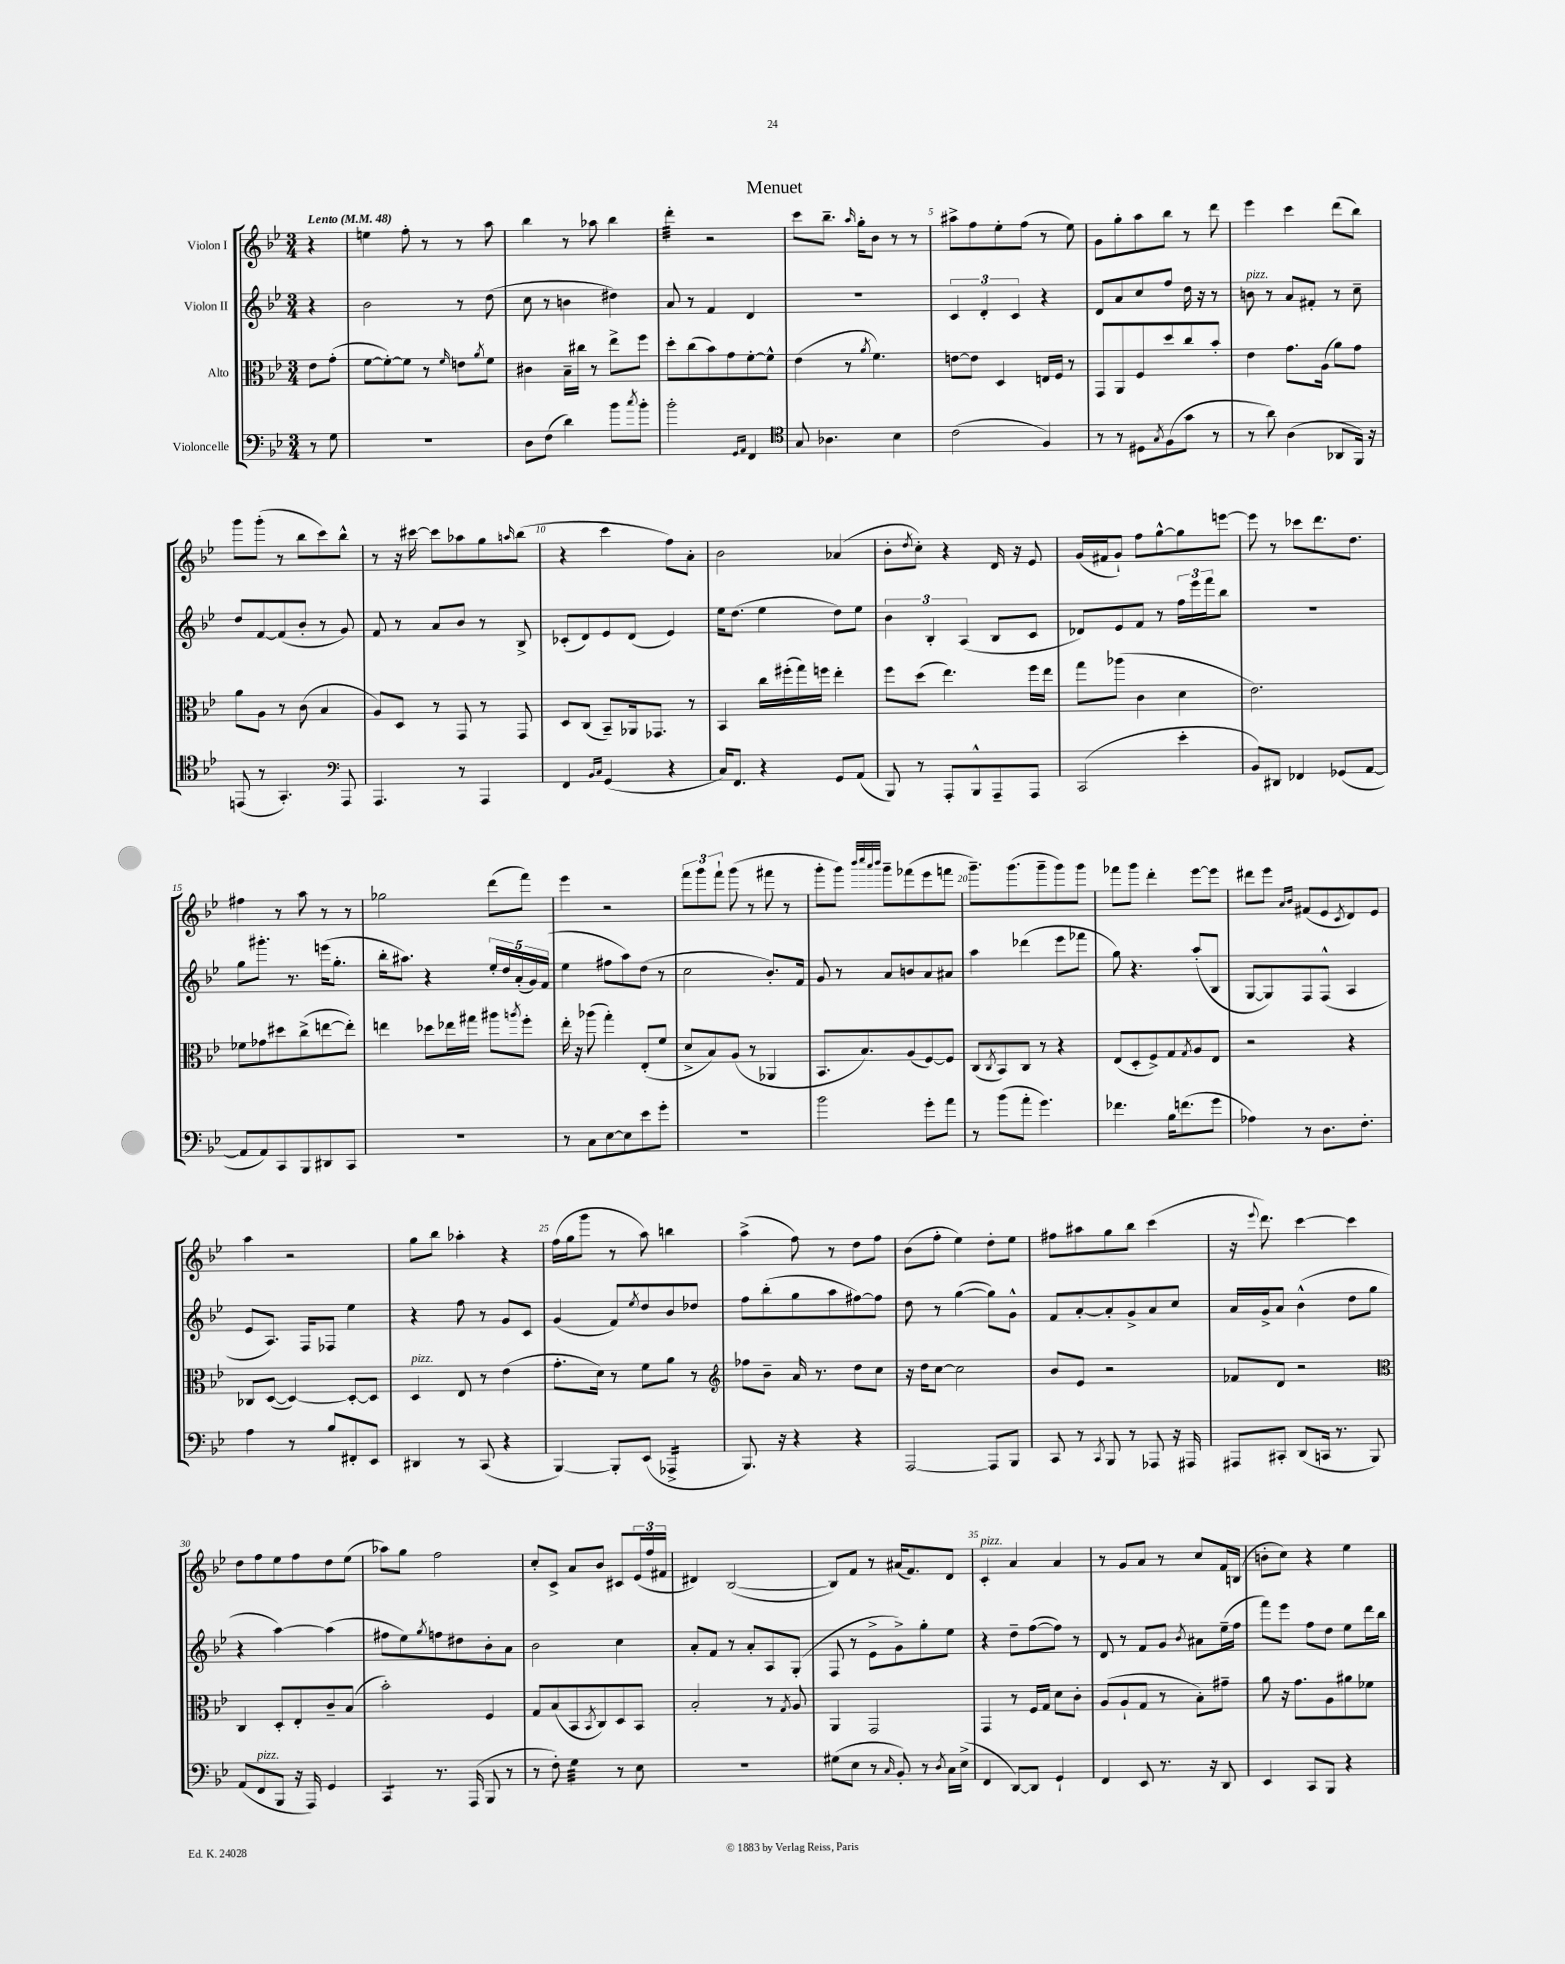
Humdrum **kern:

**kern	**kern	**kern	**kern
*staff4	*staff3	*staff2	*staff1
*clefF4	*clefC3	*clefG2	*clefG2
*k[b-e-]	*k[b-e-]	*k[b-e-]	*k[b-e-]
*M3/4	*M3/4	*M3/4	*M3/4
*MM48	*MM48	*MM48	*MM48
8r	8e-	4r	4r
8G	(8g'	.	.
=	=	=	=
2.r	[8f	2b-	4ee
.	8f'_)	.	.
.	8f]	.	8ff'
.	8r	.	8r
.	16qqf	.	.
.	8e	8r	8r
.	8qa	.	.
.	8f	(8dd	8aa
=	=	=	=
8D	4c#	8cc	4bb-
(8F	.	8r	.
4d)	16B-~	4b	8r
.	16cc#	.	.
.	8r	.	8aa-
8b-	8ee-^	4dd#)	4bb-
8qcc	.	.	.
8b-'	8ff	.	.
=	=	=	=
2b-'	8dd'	8a	4ddd'
.	(8cc	8r	.
.	8b-)	4f	2r
.	8g	.	.
16qqGG	.	.	.
16qqAA	.	.	.
4FF	[8f'	4d	.
.	8f^^]	.	.
=	=	=	=
*clefC4	*	*	*
8G	(4e-	2.r	8ccc
4.A-	.	.	8.bb-~
.	8r	.	.
.	.	.	16qqaa
.	.	.	16gg'
.	8qa	.	.
.	4.f)	.	8b-
4B-	.	.	8r
.	.	.	8r
=	=	=	=
(2c	[8e	6c	8aa#^
.	8e]	.	8ff
.	.	6d'	.
.	4D	.	8ee-'
.	.	6c	.
.	.	.	(8ff
4F)	16E	4r	8r
.	16F	.	.
.	8r	.	8ee-)
=	=	=	=
8r	8GG	8d	8g
8r	8AA	8a	8gg'
8D#	8F	8cc	8aa
8qG	.	.	.
(8F	8dd	8ff	8bb-
8g	8cc	16dd	8r
.	.	16r	.
8r	8b-'	8r	8ddd
=	=	=	=
8r	4e-	8b	4eee-
8a)	.	8r	.
(4A	8.g	8a	4ccc
.	.	8f#'	.
.	(16A	.	.
8AA-	8a)	8r	(8ddd
16FF)	8g	8cc~	8bb-)
16r	.	.	.
=	=	=	=
(8EE	8a	8dd	8ggg
8r	8A	[8f	(8ggg'
4.GG')	8r	(8f]	8r
.	(8c	8b-'	8bb-
.	4B-	8r	8ccc)
*clefF4	*	*	*
8AAA	.	8g)	8bb-^^
=	=	=	=
4.AAA	8A)	8f	8r
.	8D	8r	16r
.	.	.	[16ccc#
.	8r	8a	8ccc#]
8r	8GG	8b-	8aa-
4AAA	8r	8r	8gg
.	.	.	16qqaa
.	8GG	8B-^	(8bb-
=	=	=	=
4FF	8D	(8c-'	4r
.	(8C	8d)	.
16qqBB-	.	.	.
16qqC	.	.	.
(4GG	8BB-~)	8e-	4ccc
.	16AA-	(8d	.
.	8.GG-	.	.
4r	.	4e-)	8ff)
.	8r	.	8a'
=	=	=	=
16C)	4BB-	16ee-	2b-
8.FF	.	(8.dd	.
4r	16cc	4ee-	.
.	(16ff#'	.	.
.	16gg)	.	.
.	16ff	.	.
8GG	4ee-'	8dd)	(4a-
(8AA	.	8ee-	.
=	=	=	=
8BBB-)	8ff	6b-	8b-'
.	.	.	8qdd
8r	(8dd	.	8cc')
.	.	6B-'	.
8AAA'	4.ee-)	.	4r
.	.	(6A	.
8BBB-^^	.	.	.
8AAA~	.	8B-	16d
.	.	.	16r
8AAA	16ff	8c	8e-
.	16ee-	.	.
=	=	=	=
(2CC	8gg	8d-)	(16g
.	.	.	16f#
.	(8aa-	8e-	8g`)
.	4c	8f	8ff
.	.	8r	[8gg^^
4e-'	4d	24ff	8gg]
.	.	24eee-	.
.	.	24fff	.
.	.	8bb-	[8eee
=	=	=	=
8BB-)	2.e-)	2.r	8eee]
8DD#	.	.	8r
4FF-	.	.	8ccc-
.	.	.	8.ddd
(8GG-	.	.	.
.	.	.	8.dd
[8AA	.	.	.
=	=	=	=
8AA]	8f-	8gg	4ff#
8AA)	8g-	8.ggg#'	.
8CC	8dd#	.	8r
.	.	8.r	.
8BBB-	(8cc^	.	8aa
8DD#	[8ee	(16eee	8r
.	.	8.gg'	.
8CC	8ee'])	.	8r
=	=	=	=
2.r	4ee	16bb-'	2gg-
.	.	8.aa#)	.
.	8dd-	4r	.
.	16ee-	.	.
.	16gg#	.	.
.	8aa#	20ee-'	(8ddd
.	.	20dd	.
.	.	(20a'	.
.	8qaa	.	.
.	8ff'	.	8fff)
.	.	20g)	.
.	.	(20f	.
=	=	=	=
8r	16ee-'	4ee-	4eee-
.	16r	.	.
8C	(8aa-	.	.
[8E-	4gg')	8ff#	2r
8E-]	.	8aa)	.
8e-	(8E-'	(8dd	.
8g'	8f	8r	.
=	=	=	=
2.r	8d^	2cc	12fff
.	.	.	12ggg
.	8B-)	.	.
.	.	.	12fff`
.	(8A	.	(8ggg
.	8r	.	8r
.	4AA-	8.b-')	8fff#
.	.	.	8r
.	.	16f	.
=	=	=	=
2b-	8.BB-	8g	8ggg'
.	.	8r	8ggg)
.	8.B-)	.	.
.	.	.	32qqbbb-
.	.	.	32qqcccc
.	.	.	32qqaaa
.	.	.	32qqbbb-
.	.	8a	8ggg~
.	(8A	8b	(8fff-
8g'	[8F)	8a	8eee-
8a	8F]	8a#	8fff
=	=	=	=
8r	(8C	4aa	8.ggg~)
.	8qC	.	.
(8b-	8BB-)	.	.
.	.	.	(8.ggg
8a'	8C	(4ddd-	.
4.g)	8r	.	8ggg~
.	4r	8eee-	8ggg)
.	.	8fff-	8ggg
=	=	=	=
4.f-	(8E-	8gg)	8fff-
.	8D'	4.r	8ggg
.	8F^)	.	4ddd'
16B-	8G	.	.
(8.f	.	.	.
.	8qG	.	.
.	8A	(8aa'	[8eee-
8g	8E-	8B-	8eee-]
=	=	=	=
4A-)	2r	[8G	8ddd#
.	.	8G])	8eee-
.	.	.	16qqa
.	.	.	16qqb-
8r	.	8F	(8f#
8.D	.	(8F^^	8e-
.	.	.	8qc
.	4r	4A	8d)
8.F'	.	.	.
.	.	.	8e-
=	=	=	=
4A	8C-	8e-	4aa
.	([8D	8.A)	.
8r	4D_)	.	2r
.	.	16F	.
8B-	.	8F-	.
8FF#'	8D'_	4ee-	.
8EE-	8D]	.	.
=	=	=	=
4DD#	4D	4r	8gg
.	.	.	8bb-
8r	8E-	8ff	4aa-'
(8CC	8r	8r	.
4r	(4e-	8g	4r
.	.	8c	.
=	=	=	=
[4BBB-)	8.g'	(4g	(16ff
.	.	.	16gg
.	.	.	8ggg
.	16d)	.	.
8BBB-']	8r	8f)	8r
.	.	8qee-	.
(8EE-	8f	8dd	8aa)
4AAA-^	8a	8b-	4bb
.	8r	8dd-	.
=	=	=	=
*	*clefG2	*	*
8.BBB-)	8ff-	8ff	(4aa^
.	8b-~	(8bb-'	.
16r	.	.	.
4r	16a	8gg	8ff)
.	8.r	.	.
.	.	8aa	8r
4r	8dd	[8ff#)	8dd
.	8cc	8ff#]	8ff
=	=	=	=
[2AAA	16r	8dd	(8b-
.	16dd	.	.
.	[8cc	8r	8ff'
.	2cc]	([4gg	4ee-)
8AAA]	.	8gg])	8dd'
8BBB-	.	8g^^	8ee-
=	=	=	=
8CC	8b-	8f	8ff#
8r	8e-	[8a'	8aa#
8qCC	.	.	.
8BBB-	2r	8a']	8gg
8r	.	8g^	8bb-
8AAA-	.	8a	(4ccc
16r	.	8cc	.
16AAA#	.	.	.
=	=	=	=
8AAA#	8f-	16a	16r
.	.	.	8qqeee-
.	.	16g^	8.ddd)
8CC#'	8d	8a	.
(8DD	2r	(4b-^^	[4ccc
16CC	.	.	.
8.r	.	.	.
.	.	8dd	4ccc]
8BBB-)	.	8gg	.
=	=	=	=
*	*clefC3	*	*
(8AA	4C	4r	8dd
8FF	.	.	8ff
8BBB-	8D'	[4aa)	8ee-
16r	8E-'	.	8ff
16AAA)	.	.	.
4GG	8c~	(4aa]	8dd
.	(8B-	.	(8ee-
=	=	=	=
4CC	2b-')	8ff#	8aa-)
.	.	8ee-)	8gg
.	.	8qgg	.
8.r	.	8ff	2ff
.	.	8dd#	.
(16AAA	.	.	.
8BBB-	4F	8b-'	.
8r	.	8a	.
=	=	=	=
8r	8G	2b-	8cc'
8F')	(8B-	.	8c^
4G	8BB-	.	8a
.	8qBB-	.	.
.	8C)	.	8b-
8r	8D	4cc	8c#
8E-	8BB-	.	(24e-
.	.	.	24ff
.	.	.	24f#
=	=	=	=
2.r	2B-'	8a'	4d#)
.	.	8f	.
.	.	8r	([2B-
.	.	8a'	.
.	8r	8A	.
.	8qG	.	.
.	8A	(8G'	.
=	=	=	=
(8G#	4AA	8F	8B-])
8E-	.	8r	8f
8r	2GG	8e-^	8r
16qqC	.	.	.
8BB-')	.	8g^)	(16a#
.	.	.	8.f)
8r	.	8gg'	.
8qD	.	.	.
16C	.	8ee-	8d
(16E-^	.	.	.
=	=	=	=
4FF	4GG	4r	4c'
[8DD)	8r	8dd~	4a
8DD]	16F	([8ff	.
.	16G	.	.
4GG`	8d	8ff])	4a
.	8c'	8r	.
=	=	=	=
4FF	(8A	8d	8r
.	8A`	8r	8g
8EE-	8G	8f	8a
8.r	8r	8g	8r
.	.	8qb-	.
.	8B-')	8a#	8cc
16r	.	.	.
8DD	8g#~	(16ee-~	16f
.	.	16ff	(16B
=	=	=	=
4EE-	8a	8fff)	8b'
.	16r	8eee-	8cc)
.	8.g	.	.
8CC	.	8ff	4r
8BBB-	8A	8dd	.
4r	8a#	8ee-	4ee-
.	8f-	16ddd	.
.	.	16bb-	.
==	==	==	==
*-	*-	*-	*-
